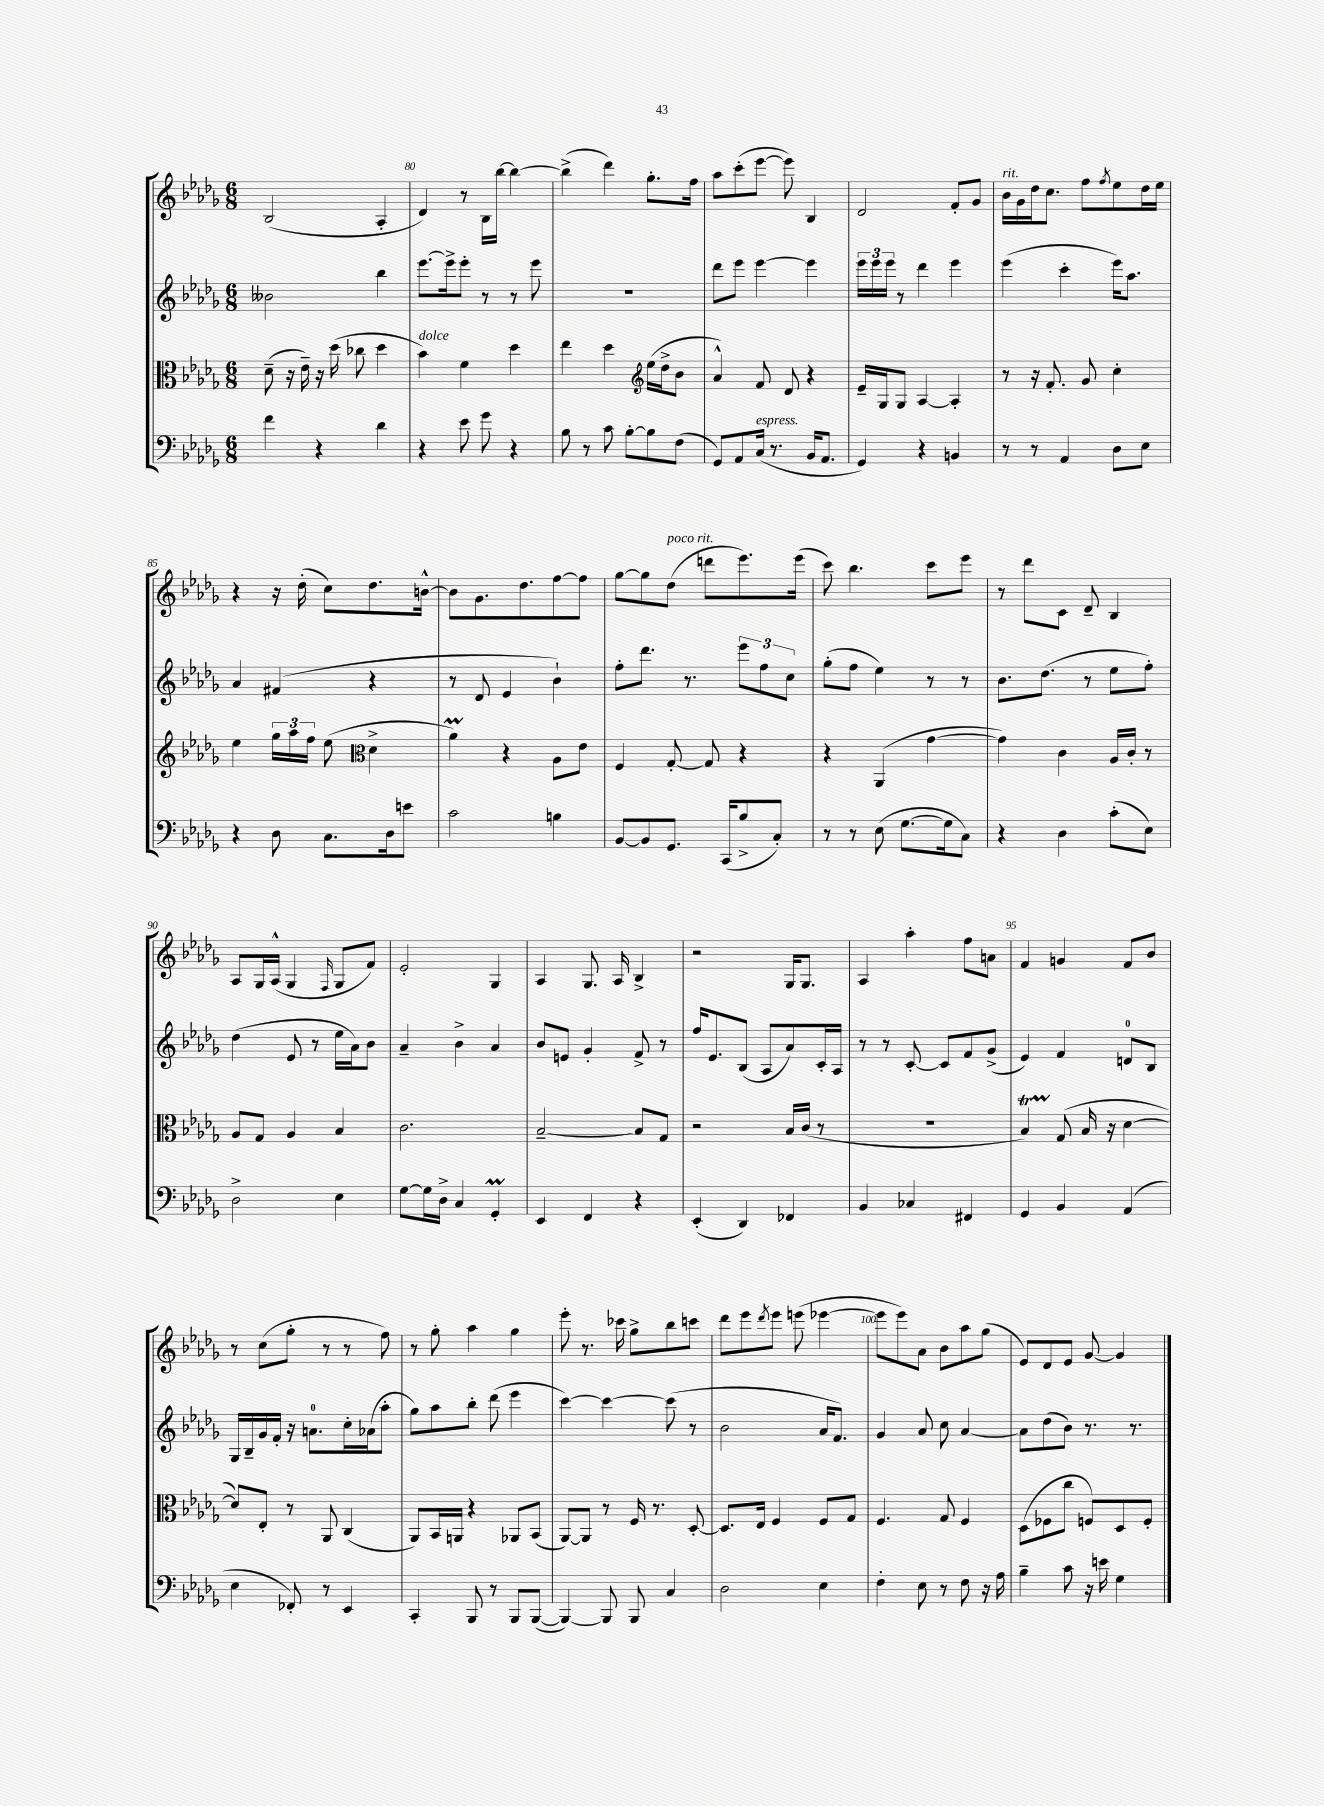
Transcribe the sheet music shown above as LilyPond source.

<<
\new StaffGroup <<
\new Staff = "s0" {
    \clef treble \key des \major \numericTimeSignature \time 6/8
    bes2( aes4-. |
    des'4) r8 bes16 bes''16~ bes''4~ |
    bes''4->( des'''4) ges''8.-. f''16 |
    aes''8 c'''8-.( ees'''8~ ees'''8) bes4 |
    des'2 f'8-. ges'8 |
    bes'16^\markup { \italic "rit." } ges'16 des''16 c''8. f''8 \acciaccatura { f''8 } ees''8 des''16 ees''16 |
    r4 r16 des''16-.( c''8) des''8. b'16~-^ |
    b'8 ges'8. des''8. f''8~ f''8 |
    ges''8~ ges''8 des''8^\markup { \italic "poco rit." }( d'''8 ees'''8.) ees'''16( |
    c'''8) bes''4. c'''8 ees'''8 |
    r8 des'''8 c'8 des'8-- bes4 |
    aes8 ges16 aes16-^( ges4 \grace { f16 } ges8 f'8) |
    ees'2-. ges4 |
    aes4 ges8. aes16 bes4-> |
    r2 ges16 ges8. |
    aes4 aes''4-. f''8 a'8 |
    f'4 g'4 f'8 bes'8 |
    r8 c''8( ges''8-. r8 r8 f''8) |
    r8 ges''8-. aes''4 ges''4 |
    ees'''8-. r8. ces'''16 ges''8-> bes''8 c'''8 |
    des'''8 ees'''8 \acciaccatura { des'''8 } ees'''8 e'''8( ees'''4~ |
    ees'''8 ees'''8) aes'8 bes'8 aes''8 ges''8( |
    ees'8) des'8 ees'8 ges'8~ ges'4 \bar "|." |
}
\new Staff = "s1" {
    \clef treble \key des \major \numericTimeSignature \time 6/8
    beses'2 bes''4 |
    ees'''8.~ ees'''16-> ees'''8-. r8 r8 ees'''8 |
    R2. |
    des'''8 ees'''8 ees'''4~ ees'''4 |
    \tuplet 3/2 { ees'''16 ees'''16 ees'''16 } r8 des'''4 ees'''4 |
    ees'''4( c'''4-. ees'''16) aes''8. |
    aes'4 fis'4( r4 |
    r8 des'8 ees'4 bes'4-!) |
    f''8-. des'''8. r8. \tuplet 3/2 { ees'''8 f''8 c''8 } |
    ges''8-.( f''8 ees''4) r8 r8 |
    bes'8. des''8.( r8 ees''8 f''8-.) |
    des''4( ees'8 r8 ees''16 aes'16) bes'8 |
    aes'4-- bes'4-> aes'4 |
    bes'8 e'8 ges'4-. f'8-> r8 |
    f''16 ees'8. bes8( aes8 aes'8) c'16-. aes16 |
    r8 r8 c'8~-. c'8 f'8 ges'8->( |
    ees'4) f'4 d'8-0 bes8 |
    ges16 bes16-- ges'16 f'16-. r16 a'8.-0 c''16-. aes'16( aes''8-. |
    ges''8) aes''8 bes''8-. des'''8( ees'''4 |
    c'''4~) c'''4~ c'''8( r8 |
    bes'2 aes'16 f'8.) |
    ges'4 aes'8 c''8 aes'4~ |
    aes'8 des''8( bes'8) r8. r8. \bar "|." |
}
\new Staff = "s2" {
    \clef alto \key des \major \numericTimeSignature \time 6/8
    des'8--( r16 ees'16--) r16 des''16( ces''8 des''4 |
    bes'4^\markup { \italic "dolce" }) f'4 des''4 |
    ees''4 des''4 \clef treble ees''16( des''16-> bes'8 |
    aes'4-^) f'8 des'8 r4 |
    ees'16-- ges16 ges8 aes4~ aes4-. |
    r8 r16 f'8.-. ges'8 c''4-. |
    ees''4 \tuplet 3/2 { ges''16 aes''16 f''16 } ees''8( \clef alto des'4-> |
    aes'4\prall) r4 aes8 ees'8 |
    f4 ges8~-. ges8 r4 |
    r4 aes,4( ges'4~ |
    ges'4) c'4 aes16 c'16-. r8 |
    aes8 ges8 aes4 bes4 |
    c'2. |
    bes2~-- bes8 ges8 |
    r2 bes16 c'16( r8 |
    R2. |
    bes4\startTrillSpan) ges8\stopTrillSpan( bes16 r16 des'4~ |
    des'8) ees8-. r8 aes,8 c4( |
    aes,8) bes,16 a,16 r4 aes,8 bes,8( |
    aes,8~) aes,8 r8 f16 r8. des8~-. |
    des8. ees16 f4 f8 ges8 |
    f4. ges8 f4 |
    des8( fes8 c''8 f8) des8 f8-. \bar "|." |
}
\new Staff = "s3" {
    \clef bass \key des \major \numericTimeSignature \time 6/8
    f'4 r4 des'4 |
    r4 ees'8 ges'8 r4 |
    bes8 r8 c'8 bes8~-. bes8 f8( |
    ges,8) aes,8 c16^\markup { \italic "espress." }( r8. bes,16 aes,8. |
    ges,4) r4 b,4 |
    r8 r8 aes,4 des8 ees8 |
    r4 des8 c8. des16 e'8 |
    c'2 b4 |
    bes,8~ bes,8 ges,8. c,16( bes8-> c8-.) |
    r8 r8 ees8( ges8.~ ges16 c8) |
    r4 des4 c'8-.( ees8) |
    des2-> ees4 |
    ges8~ ges16 des16-> c4 ges,4-.\prall |
    ees,4 f,4 r4 |
    ees,4-.( des,4) fes,4 |
    bes,4 ces4 fis,4 |
    ges,4 bes,4 aes,4( |
    ees4 fes,8-.) r8 ees,4 |
    c,4-. bes,,8 r8 bes,,8 bes,,8~( |
    bes,,4~) bes,,8 bes,,8 c4 |
    des2 ees4 |
    f4-. ees8 r8 f8 r16 aes16 |
    bes4-- c'8 r16 e'16 ges4 \bar "|." |
}
>>
>>
\layout { \context { \Score currentBarNumber = #79 \override BarNumber.break-visibility = ##(#f #t #t) barNumberVisibility = #(every-nth-bar-number-visible 5) } }
